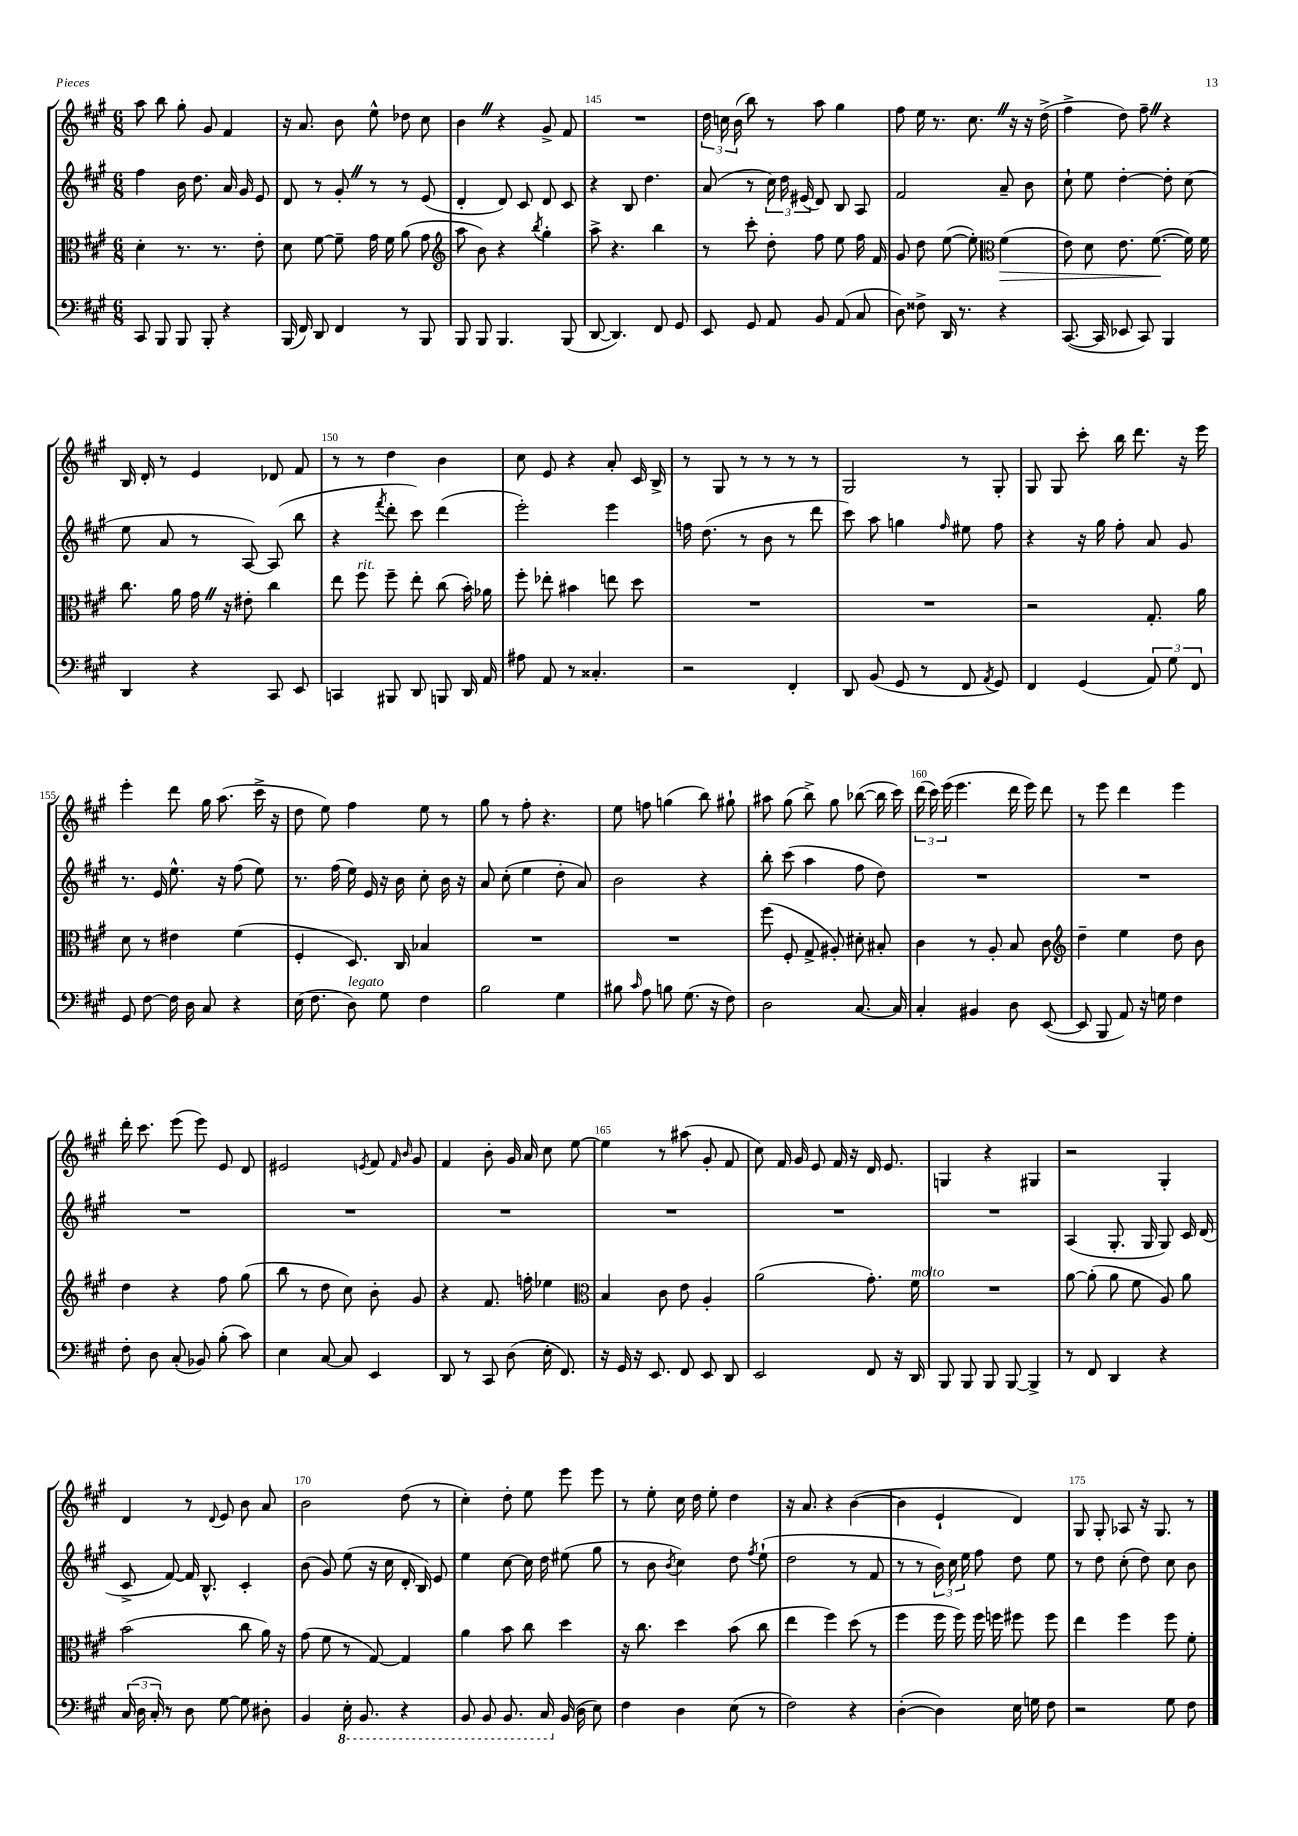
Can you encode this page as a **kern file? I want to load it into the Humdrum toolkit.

**kern	**kern	**kern	**kern
*staff4	*staff3	*staff2	*staff1
*clefF4	*clefC3	*clefG2	*clefG2
*k[f#c#g#]	*k[f#c#g#]	*k[f#c#g#]	*k[f#c#g#]
*M6/8	*M6/8	*M6/8	*M6/8
8CC#	4d'	4ff#	8aa
8BBB	.	.	8bb
8BBB	8.r	16b	8gg#'
.	.	8.dd	.
8BBB'	.	.	8g#
.	8.r	.	.
4r	.	16a	4f#
.	.	16g#	.
.	8e'	8e	.
=	=	=	=
(16BBB	8d	8d	16r
16FF#)	.	.	8.a
8DD	[8f#	8r	.
4FF#	8f#~]	8g#'	8b
.	16g#	8r	8ee^^
.	16f#	.	.
8r	(8a	8r	8dd-
8BBB	8g#	(8e	8cc#
=	=	=	=
*	*clefG2	*	*
8BBB	8aa	4d'	4b
8BBB	8b)	.	.
4.BBB	4r	8d)	4r
.	.	8c#	.
.	8qbb	.	.
.	4gg#'	8d	8g#^
(8BBB	.	8c#	8f#
=	=	=	=
[8DD	8aa^	4r	2.r
4.DD])	4.r	.	.
.	.	8B	.
.	.	4.dd	.
8FF#	4bb	.	.
8GG#	.	.	.
=	=	=	=
8EE	8r	(8a	24dd
.	.	.	24cc
.	.	.	(24b
8GG#	8ccc#'	8r	8bb)
8AA	8dd'	24cc#)	8r
.	.	24dd	.
.	.	(24e#	.
8BB	8ff#	8d)	8aa
(8AA	8ee	8B	4gg#
8C#	16ff#	8A	.
.	16f#	.	.
=	=	=	=
8D)	8g#	2f#	8ff#
8F##^	8dd	.	16ee
.	.	.	8.r
16DD	([8ee	.	.
8.r	.	.	.
.	8ee'])	.	8.cc#
*	*clefC3	*	*
4r	(4f#	8a~	.
.	.	.	16r
.	.	8b	16r
.	.	.	(16dd^
=	=	=	=
([8.CC#	8e)	8cc#`	4ff#^
.	8d	8ee	.
16CC#]	.	.	.
8EE-	8.e	[4dd'	8dd)
8CC#)	.	.	8ff#~
.	([8.f#	.	.
4BBB	.	8dd']	4r
.	16f#])	(8cc#	.
.	16f#	.	.
=	=	=	=
4DD	8.cc#	8ee	16B
.	.	.	16d'
.	.	8a	8r
.	16a	.	.
4r	16g#	8r	4e
.	16r	.	.
.	8e#'	[8A)	.
8CC#	4cc#	(8A]	8d-
8EE	.	8bb	8f#
=	=	=	=
4CC	8ee	4r	8r
.	8ff#	.	8r
.	.	8qfff#	.
8BBB#	8ff#~	8ddd'	4dd
8DD	8ee'	8ccc#)	.
8BBB	(8cc#	(4ddd	4b
16DD	16b')	.	.
16AA	16a-	.	.
=	=	=	=
8A#	8ff#'	2eee')	8cc#
8AA	8ee-'	.	8e
8r	4b#	.	4r
4.C##'	.	.	.
.	8ee	4eee	8a'
.	8dd	.	16c#
.	.	.	16B^
=	=	=	=
2r	2.r	16ff	8r
.	.	(8.dd	.
.	.	.	8G#
.	.	8r	8r
.	.	8b	8r
4FF#'	.	8r	8r
.	.	8ddd	8r
=	=	=	=
8DD	2.r	8ccc#)	2G#
(8BB	.	8aa	.
8GG#	.	4gg	.
8r	.	.	.
.	.	16qqff#	.
8FF#	.	8ee#	8r
8qAA	.	.	.
8GG#)	.	8ff#	8G#'
=	=	=	=
4FF#	2r	4r	8G#
.	.	.	8G#
(4GG#	.	16r	8ccc#'
.	.	16gg#	.
.	.	8ff#'	16bb
.	.	.	8.ddd
12AA)	8.G#'	8a	.
12G#	.	.	.
.	.	8g#	16r
12FF#	.	.	.
.	16a	.	16eee
=	=	=	=
8GG#	8d	8.r	4eee'
[8F#	8r	.	.
.	.	16e	.
16F#]	4e#	8.ee^^	8ddd
16D	.	.	.
8C#	.	.	16gg#
.	.	16r	(8.aa
4r	(4f#	(8ff#	.
.	.	8ee)	16ccc#^
.	.	.	16r
=	=	=	=
(16E	4F#'	8.r	8dd
8.F#	.	.	.
.	.	.	8ee)
.	.	(16ff#	.
8D)	8.D)	16ee)	4ff#
.	.	16e	.
8G#	.	16r	.
.	16C#	16b	.
4F#	4B-	8cc#'	8ee
.	.	16b	8r
.	.	16r	.
=	=	=	=
2B	2.r	8a	8gg#
.	.	(8cc#'	8r
.	.	4ee	8ff#'
.	.	.	4.r
4G#	.	8dd'	.
.	.	8a)	.
=	=	=	=
8B#	2.r	2b	8ee
16qqc#	.	.	.
8A	.	.	8ff
8B	.	.	(4gg
(8.G#	.	.	.
.	.	4r	8bb)
16r	.	.	.
8F#)	.	.	8gg#`
=	=	=	=
2D	(8ff#	8bb'	8aa#
.	8F#'	(8ccc#	(8gg#
.	8G#^	4aa	8bb^)
.	8A#')	.	8gg#
[8.C#	8d#'	8ff#	([8bb-
.	8B#'	8dd)	16bb-]
16C#]	.	.	16ccc#)
=	=	=	=
4C#'	4c#	2.r	(24ddd
.	.	.	24ccc#)
.	.	.	(24eee
.	.	.	4.eee
4BB#	8r	.	.
.	8A'	.	.
8D	8B	.	16ddd
.	.	.	16eee)
([8EE	8c#	.	8ddd
=	=	=	=
*	*clefG2	*	*
8EE]	4dd~	2.r	8r
8BBB	.	.	8eee
8AA)	4ee	.	4ddd
16r	.	.	.
16G	.	.	.
4F#	8dd	.	4eee
.	8b	.	.
=	=	=	=
8F#'	4dd	2.r	16ddd'
.	.	.	8.ccc#
8D	.	.	.
(8C#'	4r	.	(8eee
8BB-)	.	.	8eee)
(8B'	8ff#	.	8e
8c#)	(8gg#	.	8d
=	=	=	=
4E	8bb	2.r	2e#
.	8r	.	.
[8C#	8dd	.	.
8C#]	8cc#)	.	.
.	.	.	8qe
4EE	8b'	.	8f#
.	.	.	16qqf#
.	.	.	16qqb
.	8g#	.	8g#
=	=	=	=
8DD	4r	2.r	4f#
8r	.	.	.
8CC#	8.f#	.	8b'
(8D	.	.	16g#
.	16ff'	.	16a
16E'	4ee-	.	8cc#
8.FF#)	.	.	.
.	.	.	[8ee
=	=	=	=
*	*clefC3	*	*
16r	4B	2.r	4ee]
16GG#	.	.	.
16r	.	.	.
8.EE	.	.	.
.	8c#	.	8r
8FF#	8e	.	(8aa#
8EE	4A'	.	8g#'
8DD	.	.	8f#
=	=	=	=
2EE	(2a	2.r	8cc#)
.	.	.	16f#
.	.	.	16g#
.	.	.	8e
.	.	.	16f#
.	.	.	16r
8FF#	8.g#')	.	16d
.	.	.	8.e
16r	.	.	.
16DD	16f#	.	.
=	=	=	=
8BBB	2.r	2.r	4G
8BBB	.	.	.
8BBB	.	.	4r
[8BBB	.	.	.
4BBB^]	.	.	4G#
=	=	=	=
8r	[8a	(4A	2r
8FF#	(8a']	.	.
4DD	8a	8.G#'	.
.	8f#	.	.
.	.	16G#	.
4r	8A)	8G#)	4G#'
.	8a	16c#	.
.	.	(16d	.
=	=	=	=
(24C#	(2b	8c#^	4d
24D	.	.	.
24C#')	.	.	.
8r	.	[8f#)	.
8D	.	16f#]	8r
.	.	8.B^^	.
.	.	.	8qqd
[8G#	.	.	8e
8G#]	8cc#	4c#'	8b
8D#'	16a)	.	8a
.	16r	.	.
=	=	=	=
4BB	(8g#	(8b	2b
.	8f#	8g#)	.
16EE'	8r	(8ee	.
8.BBB	.	.	.
.	[8G#)	16r	.
.	.	16cc#	.
4r	4G#]	16d'	(8dd
.	.	16B)	.
.	.	8e	8r
=	=	=	=
8BBB	4a	4ee	4cc#')
8BBB	.	.	.
8.BBB	8b	[8cc#	8dd'
.	8cc#	16cc#]	8ee
16CC#	.	16dd	.
(16BB	4dd	(8ee#	8eee
16D	.	.	.
8E)	.	8gg#	8eee
=	=	=	=
4F#	16r	8r	8r
.	8.cc#	.	.
.	.	8b	8ee'
.	.	8qb	.
4D	4dd	4cc#)	16cc#
.	.	.	16dd
.	.	.	8ee'
(8E	(8b	8dd	4dd
.	.	8qff#	.
8r	8cc#	(8ee`	.
=	=	=	=
2F#)	4ee	2dd	16r
.	.	.	8.a
.	4ff#)	.	4r
4r	(8dd	8r	([4b
.	8r	8f#	.
=	=	=	=
([4D'	4ff#	8r	4b]
.	.	8r	.
4D])	16ff#	24b)	4e`
.	.	24cc#	.
.	16ff#)	.	.
.	.	24ee	.
.	16ff#	8ff#	.
.	16ff	.	.
16E	8ff#	8dd	4d)
16G	.	.	.
8F#	8ff#	8ee	.
=	=	=	=
2r	4ee	8r	8G#
.	.	8dd	8G#'
.	4ff#	(8cc#'	8A-
.	.	8dd)	16r
.	.	.	8.G#
8G#	8ff#	8cc#	.
8F#	8f#'	8b	8r
==	==	==	==
*-	*-	*-	*-
